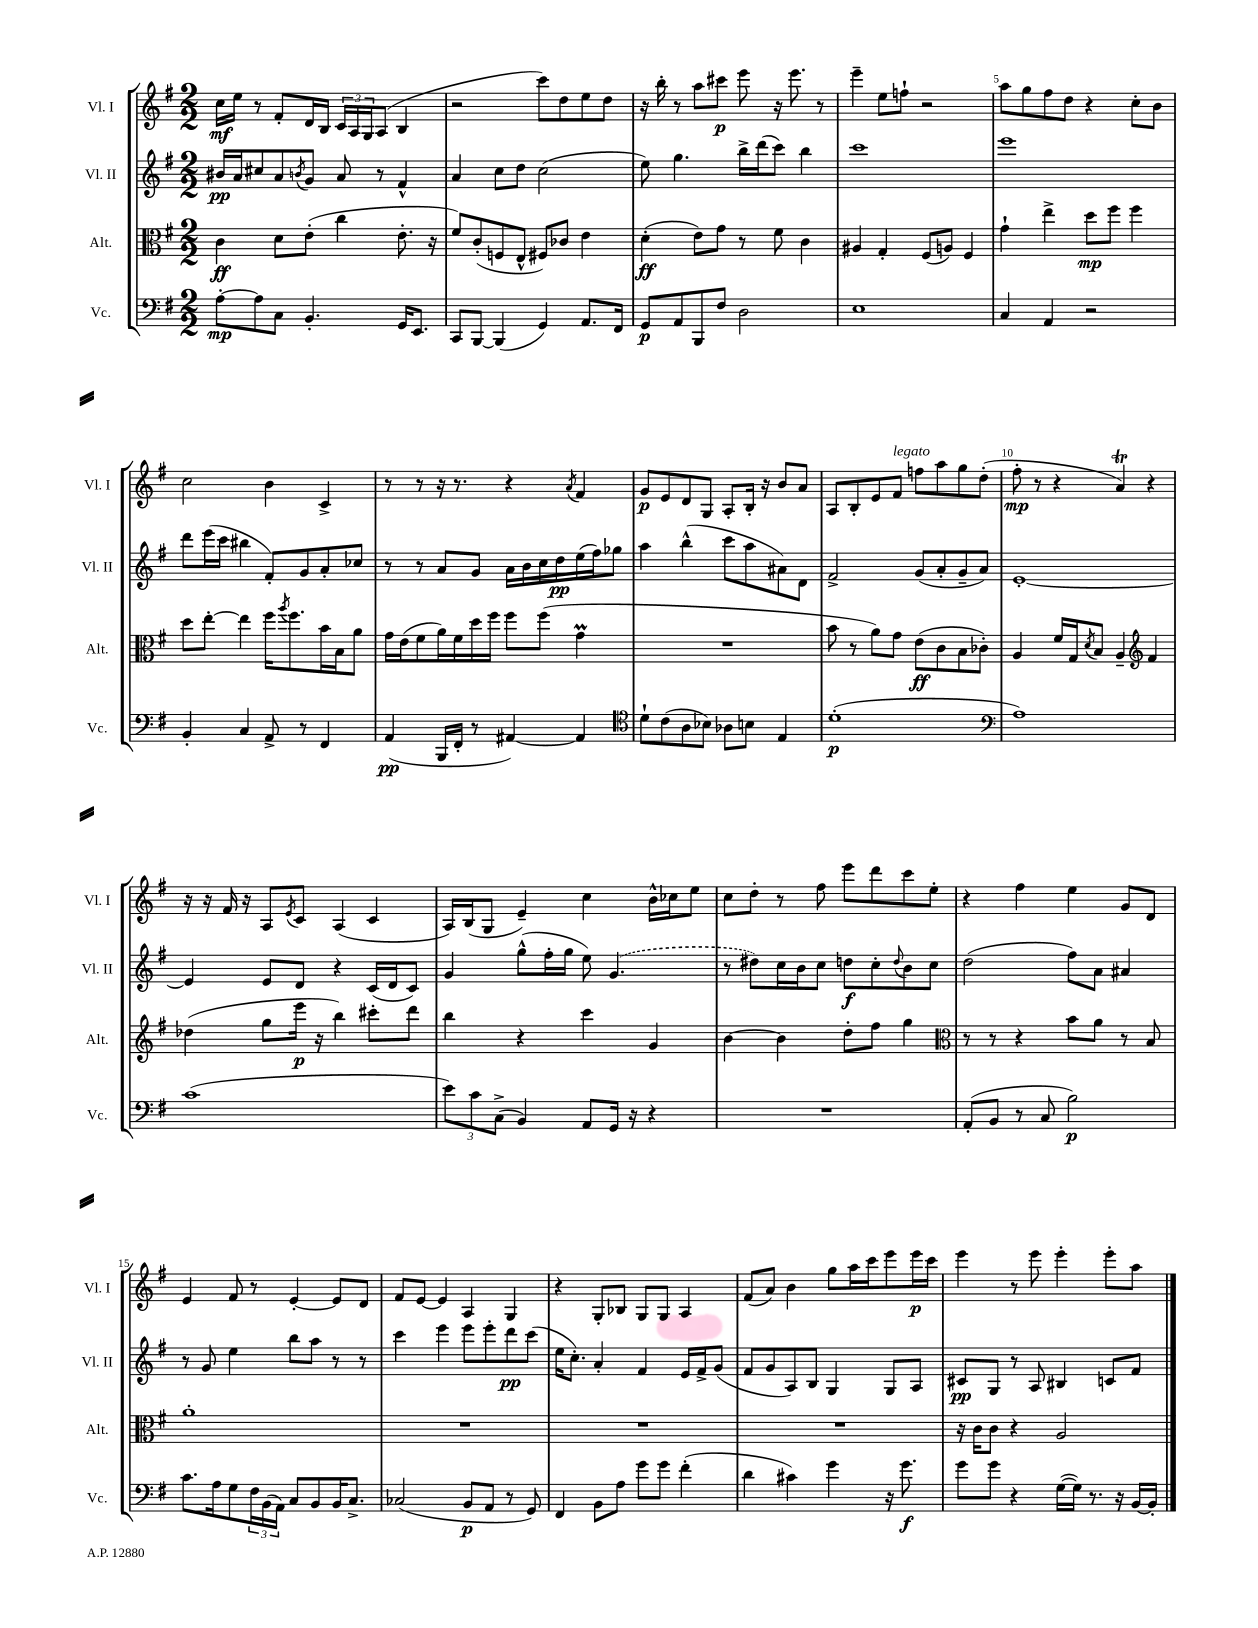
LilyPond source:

<<
\new StaffGroup <<
\new Staff = "s0" \with { instrumentName = "Vl. I" shortInstrumentName = "Vl. I" } {
    \clef treble \key g \major \numericTimeSignature \time 2/2
    c''16\mf e''16 r8 fis'8-. d'16 b16 \tuplet 3/2 { c'16 a16 g16 } a8( b4 |
    r2 c'''8) d''8 e''8 d''8 |
    r16 b''16-. r8 a''8 cis'''8\p e'''8 r16 e'''8. r8 |
    e'''4-- e''8 f''8-! r2 |
    a''8 g''8 fis''8 d''8 r4 c''8-. b'8 |
    c''2 b'4 c'4-> |
    r8 r8 r16 r8. r4 \acciaccatura { a'8 } fis'4 |
    g'8\p e'8 d'8 g8 a8-. b16-. r16 b'8 a'8 |
    a8 b8-. e'8 fis'8^\markup { \italic "legato" } f''8 a''8 g''8 d''8-.( |
    fis''8-.\mp r8 r4 a'4\trill) r4 |
    r16 r16 fis'16 r16 a8 \acciaccatura { e'8 } c'8 a4( c'4 |
    a16) b16( g8 e'4--) c''4 b'16-^ ces''16 e''8 |
    c''8 d''8-. r8 fis''8 e'''8 d'''8 c'''8 e''8-. |
    r4 fis''4 e''4 g'8 d'8 |
    e'4 fis'8 r8 e'4~-. e'8 d'8 |
    fis'8 e'8~ e'4 a4 g4 |
    r4 g8-. bes8 g8 g8 a4 |
    fis'8( a'8) b'4 g''8 a''16 c'''16 e'''8 e'''16\p c'''16 |
    e'''4 r8 e'''8 e'''4-. e'''8-. a''8 \bar "|." |
}
\new Staff = "s1" \with { instrumentName = "Vl. II" shortInstrumentName = "Vl. II" } {
    \clef treble \key g \major \numericTimeSignature \time 2/2
    bis'16\pp a'16 cis''8 a'8 \acciaccatura { b'8 } g'8 a'8 r8 fis'4-^ |
    a'4 c''8 d''8 c''2( |
    e''8) g''4. b''16-> d'''16( c'''8) b''4 |
    c'''1 |
    e'''1 |
    d'''8 e'''16( c'''16 bis''4 fis'8-.) g'8 a'8-. ces''8 |
    r8 r8 a'8 g'8 a'16 b'16 c''16 d''16\pp e''16( fis''16) ges''8 |
    a''4 b''4-^( c'''8 a''8 ais'8) d'8 |
    fis'2-> g'8( a'8-. g'8-- a'8) |
    e'1~-. |
    e'4 e'8 d'8 r4 c'16( d'16 c'8) |
    g'4 g''8-^( fis''16-. g''16 e''8) \once \slurDashed g'4.( |
    r8 dis''8) c''16 b'16 c''8 d''8\f c''8-. \appoggiatura { d''8 } b'8 c''8 |
    d''2( fis''8) a'8 ais'4 |
    r8 g'8 e''4 b''8 a''8 r8 r8 |
    c'''4 e'''4 e'''8 e'''8-. d'''8\pp c'''8( |
    e''16 c''8.-.) a'4-. fis'4 e'16 fis'16-> g'8( |
    fis'8 g'8 a8) b8 g4 g8 a8 |
    cis'8\pp g8 r8 a8 bis4 c'8 fis'8 \bar "|." |
}
\new Staff = "s2" \with { instrumentName = "Alt." shortInstrumentName = "Alt." } {
    \clef alto \key g \major \numericTimeSignature \time 2/2
    c'4\ff d'8 e'8-.( c''4 e'8.-. r16 |
    fis'8) c'8-.( f8 e8-^ fis8) ces'8 e'4 |
    d'4-.\ff( e'8) g'8 r8 fis'8 c'4 |
    ais4 g4-. fis8( a8) fis4 |
    g'4-! e''4-> d''8\mp fis''8 fis''4 |
    d''8 e''8~-. e''4 fis''16 \acciaccatura { a''8 } fis''8. b'16 b16 a'8 |
    g'16 e'16( fis'8 a'16) fis'16 d''16 fis''16 fis''8 fis''8( g'4\prall |
    R1 |
    b'8 r8 a'8) g'8 e'8\ff( c'8 b8 ces'8-.) |
    a4 fis'16 g16 \acciaccatura { d'8 } b8 a4-- \clef treble fis'4 |
    des''4( g''8 e'''16\p r16 b''4) cis'''8-. d'''8 |
    b''4 r4 c'''4 g'4 |
    b'4~ b'4 d''8-. fis''8 g''4 |
    \clef alto r8 r8 r4 b'8 a'8 r8 b8 |
    a'1-. |
    R1 |
    R1 |
    R1 |
    r16 c'16 c'8 r4 a2 \bar "|." |
}
\new Staff = "s3" \with { instrumentName = "Vc." shortInstrumentName = "Vc." } {
    \clef bass \key g \major \numericTimeSignature \time 2/2
    a8~-.\mp a8 c8 b,4.-. g,16 e,8. |
    c,8 b,,8~ b,,4( g,4) a,8. fis,16 |
    g,8\p a,8 b,,8 fis8 d2 |
    e1 |
    c4 a,4 r2 |
    b,4-. c4 a,8-> r8 fis,4 |
    a,4\pp( b,,16 fis,16-. r8 ais,4~) ais,4 |
    \clef tenor d'8-! c'8( a8 bes8) aes8 b8 e4 |
    d'1-.\p( |
    \clef bass a1) |
    c'1( |
    \tuplet 3/2 { e'8) c'8 c8->( } b,4) a,8 g,16 r16 r4 |
    R1 |
    a,8-.( b,8 r8 c8 b2\p) |
    c'8. a16 g8 \tuplet 3/2 { fis16 b,16( a,16) } c8 b,8 b,16 c8.-> |
    ces2( b,8\p a,8 r8 g,8) |
    fis,4 b,8 a8 g'8 g'8 fis'4-.( |
    d'4 cis'4) g'4 r16 g'8.\f |
    g'8 g'8 r4 g16~( g16) r8. r16 b,16~ b,16-. \bar "|." |
}
>>
>>
\layout { \context { \Score \override BarNumber.break-visibility = ##(#f #t #t) barNumberVisibility = #(every-nth-bar-number-visible 5) } }
